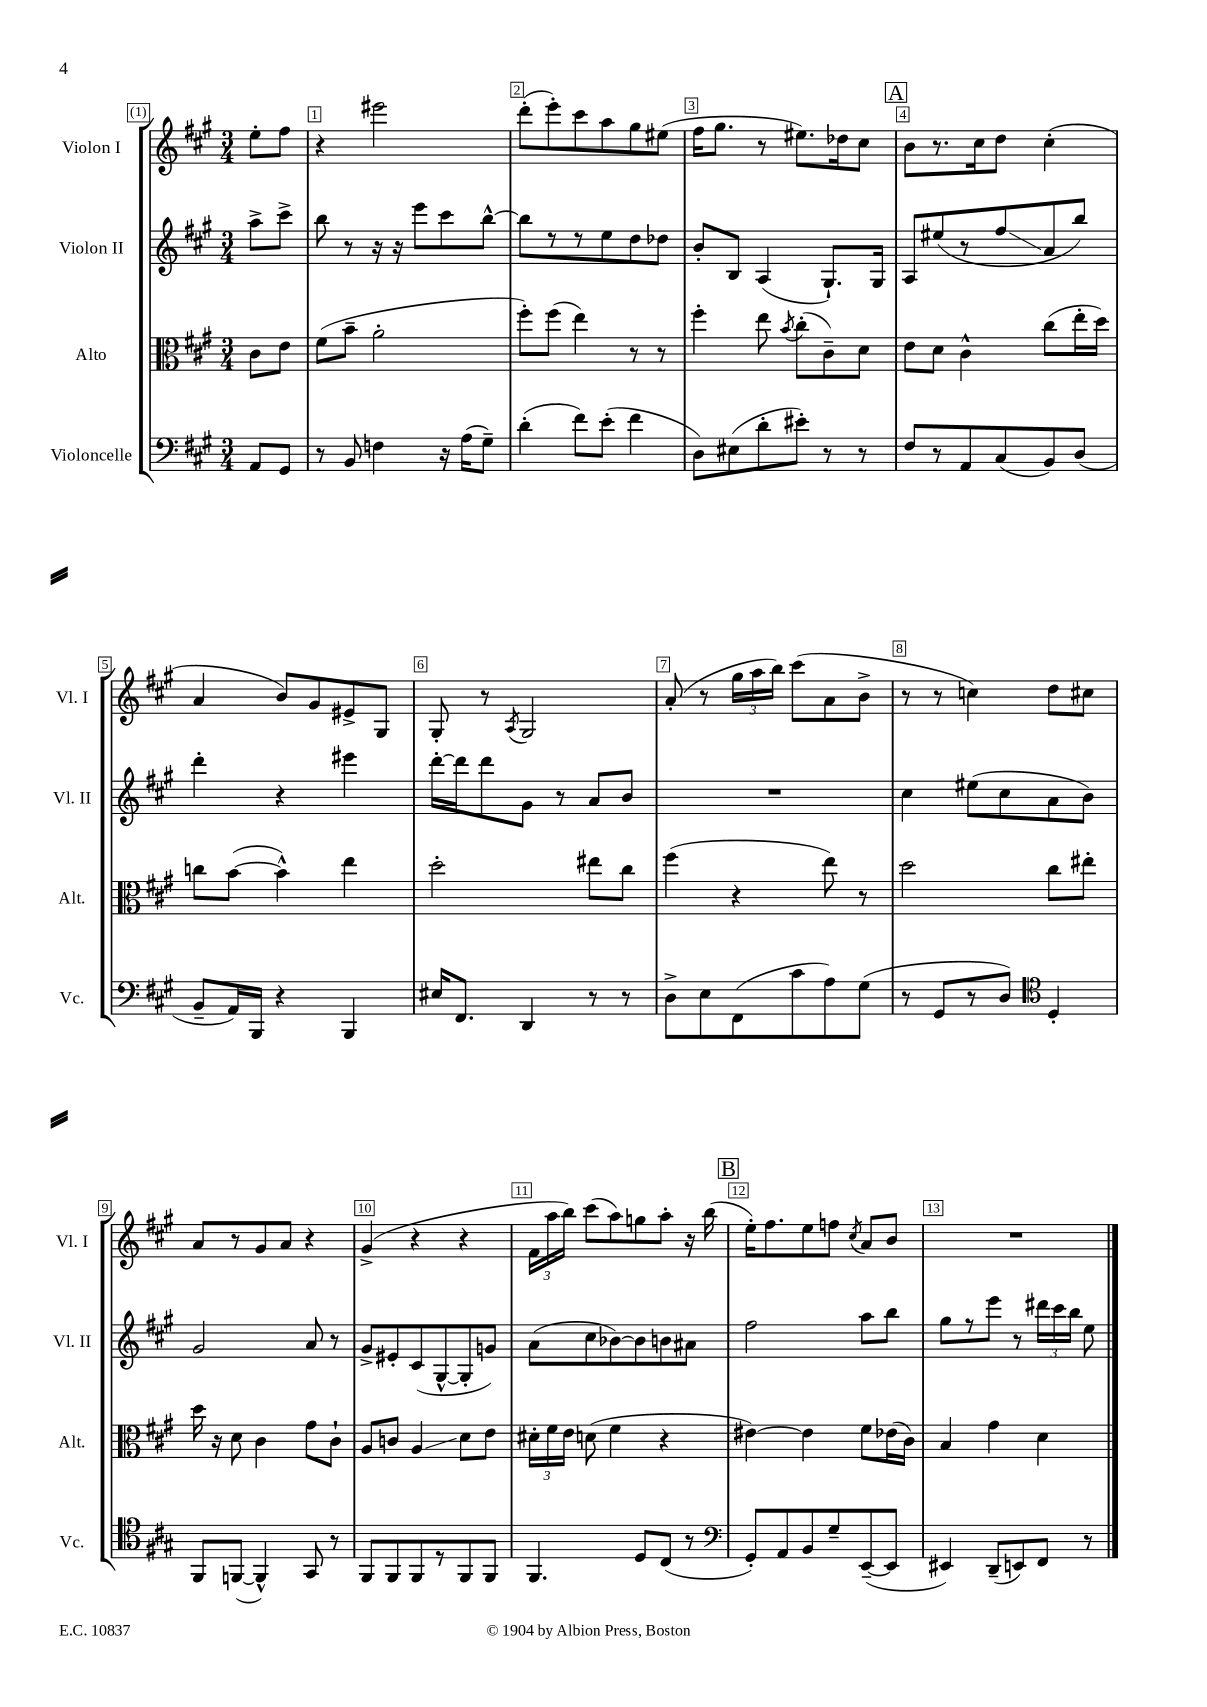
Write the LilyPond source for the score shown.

<<
\new StaffGroup <<
\new Staff = "s0" \with { instrumentName = "Violon I" shortInstrumentName = "Vl. I" } {
    \clef treble \key a \major \numericTimeSignature \time 3/4 \partial 4
    \autoBeamOff e''8[-. fis''8] |
    r4 eis'''2 |
    d'''8[-.( e'''8-.) cis'''8 a''8 gis''8 eis''8]( |
    fis''16[ gis''8.] r8 eis''8.[) des''16 cis''8] |
    \mark \markup { \box "A" } b'8[ r8. cis''16 d''8] cis''4-.( |
    a'4 b'8[) gis'8 eis'8-> gis8] |
    gis8-. r8 \acciaccatura { a8 } gis2 |
    a'8-.( r8 \tuplet 3/2 { gis''16[ a''16 b''16]) } cis'''8[( a'8 b'8]-> |
    r8 r8 c''4) d''8[ cis''8] |
    a'8[ r8 gis'8 a'8] r4 |
    gis'4->( r4 r4 |
    \tuplet 3/2 { fis'16[ a''16 b''16]) } cis'''8[( a''8) g''8 a''8]-. r16 b''16( |
    \mark \markup { \box "B" } e''16[-.) fis''8. e''8 f''8] \acciaccatura { cis''8 } a'8[ b'8] |
    R2. \bar "|." |
}
\new Staff = "s1" \with { instrumentName = "Violon II" shortInstrumentName = "Vl. II" } {
    \clef treble \key a \major \numericTimeSignature \time 3/4 \partial 4
    \autoBeamOff a''8[-> cis'''8]-> |
    b''8 r8 r16 r16 e'''8[ cis'''8 b''8]~-^ |
    b''8[ r8 r8 e''8 d''8 des''8] |
    b'8[-. b8] a4( gis8.[-!) gis16] |
    \mark \markup { \box "A" } a8[ eis''8( r8 fis''8\glissando a'8 b''8]) |
    d'''4-. r4 eis'''4 |
    d'''16[~-. d'''16 d'''8 gis'8] r8 a'8[ b'8] |
    R2. |
    cis''4 eis''8[( cis''8 a'8 b'8]) |
    gis'2 a'8 r8 |
    gis'8[-> eis'8-. cis'8( gis8~-^ gis8-. g'8]) |
    a'8[( cis''8 bes'8~) bes'8 b'8 ais'8] |
    \mark \markup { \box "B" } fis''2 a''8[ b''8] |
    gis''8[ r8 e'''8] r8 \tuplet 3/2 { dis'''16[ cis'''16 b''16] } e''8 \bar "|." |
}
\new Staff = "s2" \with { instrumentName = "Alto" shortInstrumentName = "Alt." } {
    \clef alto \key a \major \numericTimeSignature \time 3/4 \partial 4
    \autoBeamOff cis'8[ e'8] |
    fis'8[( b'8]-- a'2-. |
    fis''8[-.) fis''8]( e''4) r8 r8 |
    fis''4-. e''8 \acciaccatura { b'8 } cis''8[-.( cis'8--) d'8] |
    \mark \markup { \box "A" } e'8[ d'8] cis'4-^ cis''8[( e''16-. d''16]) |
    c''8[ b'8]~( b'4-^) e''4 |
    d''2-. eis''8[ cis''8] |
    fis''4( r4 e''8) r8 |
    d''2 cis''8[ eis''8]-. |
    d''16 r16 d'8 cis'4 gis'8[ cis'8]-! |
    a8[ c'8] a4\glissando d'8[ e'8] |
    \tuplet 3/2 { dis'16[-. fis'16 e'16] } d'8( fis'4 r4 |
    \mark \markup { \box "B" } eis'4~) eis'4 fis'8[ ees'16( cis'16]) |
    b4 gis'4 d'4 \bar "|." |
}
\new Staff = "s3" \with { instrumentName = "Violoncelle" shortInstrumentName = "Vc." } {
    \clef bass \key a \major \numericTimeSignature \time 3/4 \partial 4
    \autoBeamOff a,8[ gis,8] |
    r8 b,8 f4 r16 a16[( gis8]--) |
    d'4-.( fis'8[) e'8]-.( fis'4 |
    d8[) eis8( d'8-. eis'8]-.) r8 r8 |
    \mark \markup { \box "A" } fis8[ r8 a,8 cis8( b,8) d8]( |
    b,8[-- a,16) b,,16] r4 b,,4 |
    eis16[ fis,8.] d,4 r8 r8 |
    d8[-> e8 fis,8( cis'8 a8) gis8]( |
    r8 gis,8[ r8 d8]) \clef tenor d4-. |
    fis,8[ f,8]~( f,4-^) gis,8 r8 |
    fis,8[ fis,8 fis,8 r8 fis,8 fis,8] |
    fis,4. d8[ cis8]( r8 |
    \mark \markup { \box "B" } \clef bass gis,8[-.) a,8 b,8 gis8-- e,8~--( e,8] |
    eis,4) d,8[--( e,8) fis,8] r8 \bar "|." |
}
>>
>>
\layout { \context { \Score \override BarNumber.break-visibility = ##(#f #t #t) barNumberVisibility = #all-bar-numbers-visible \override BarNumber.stencil = #(make-stencil-boxer 0.1 0.3 ly:text-interface::print) } }
